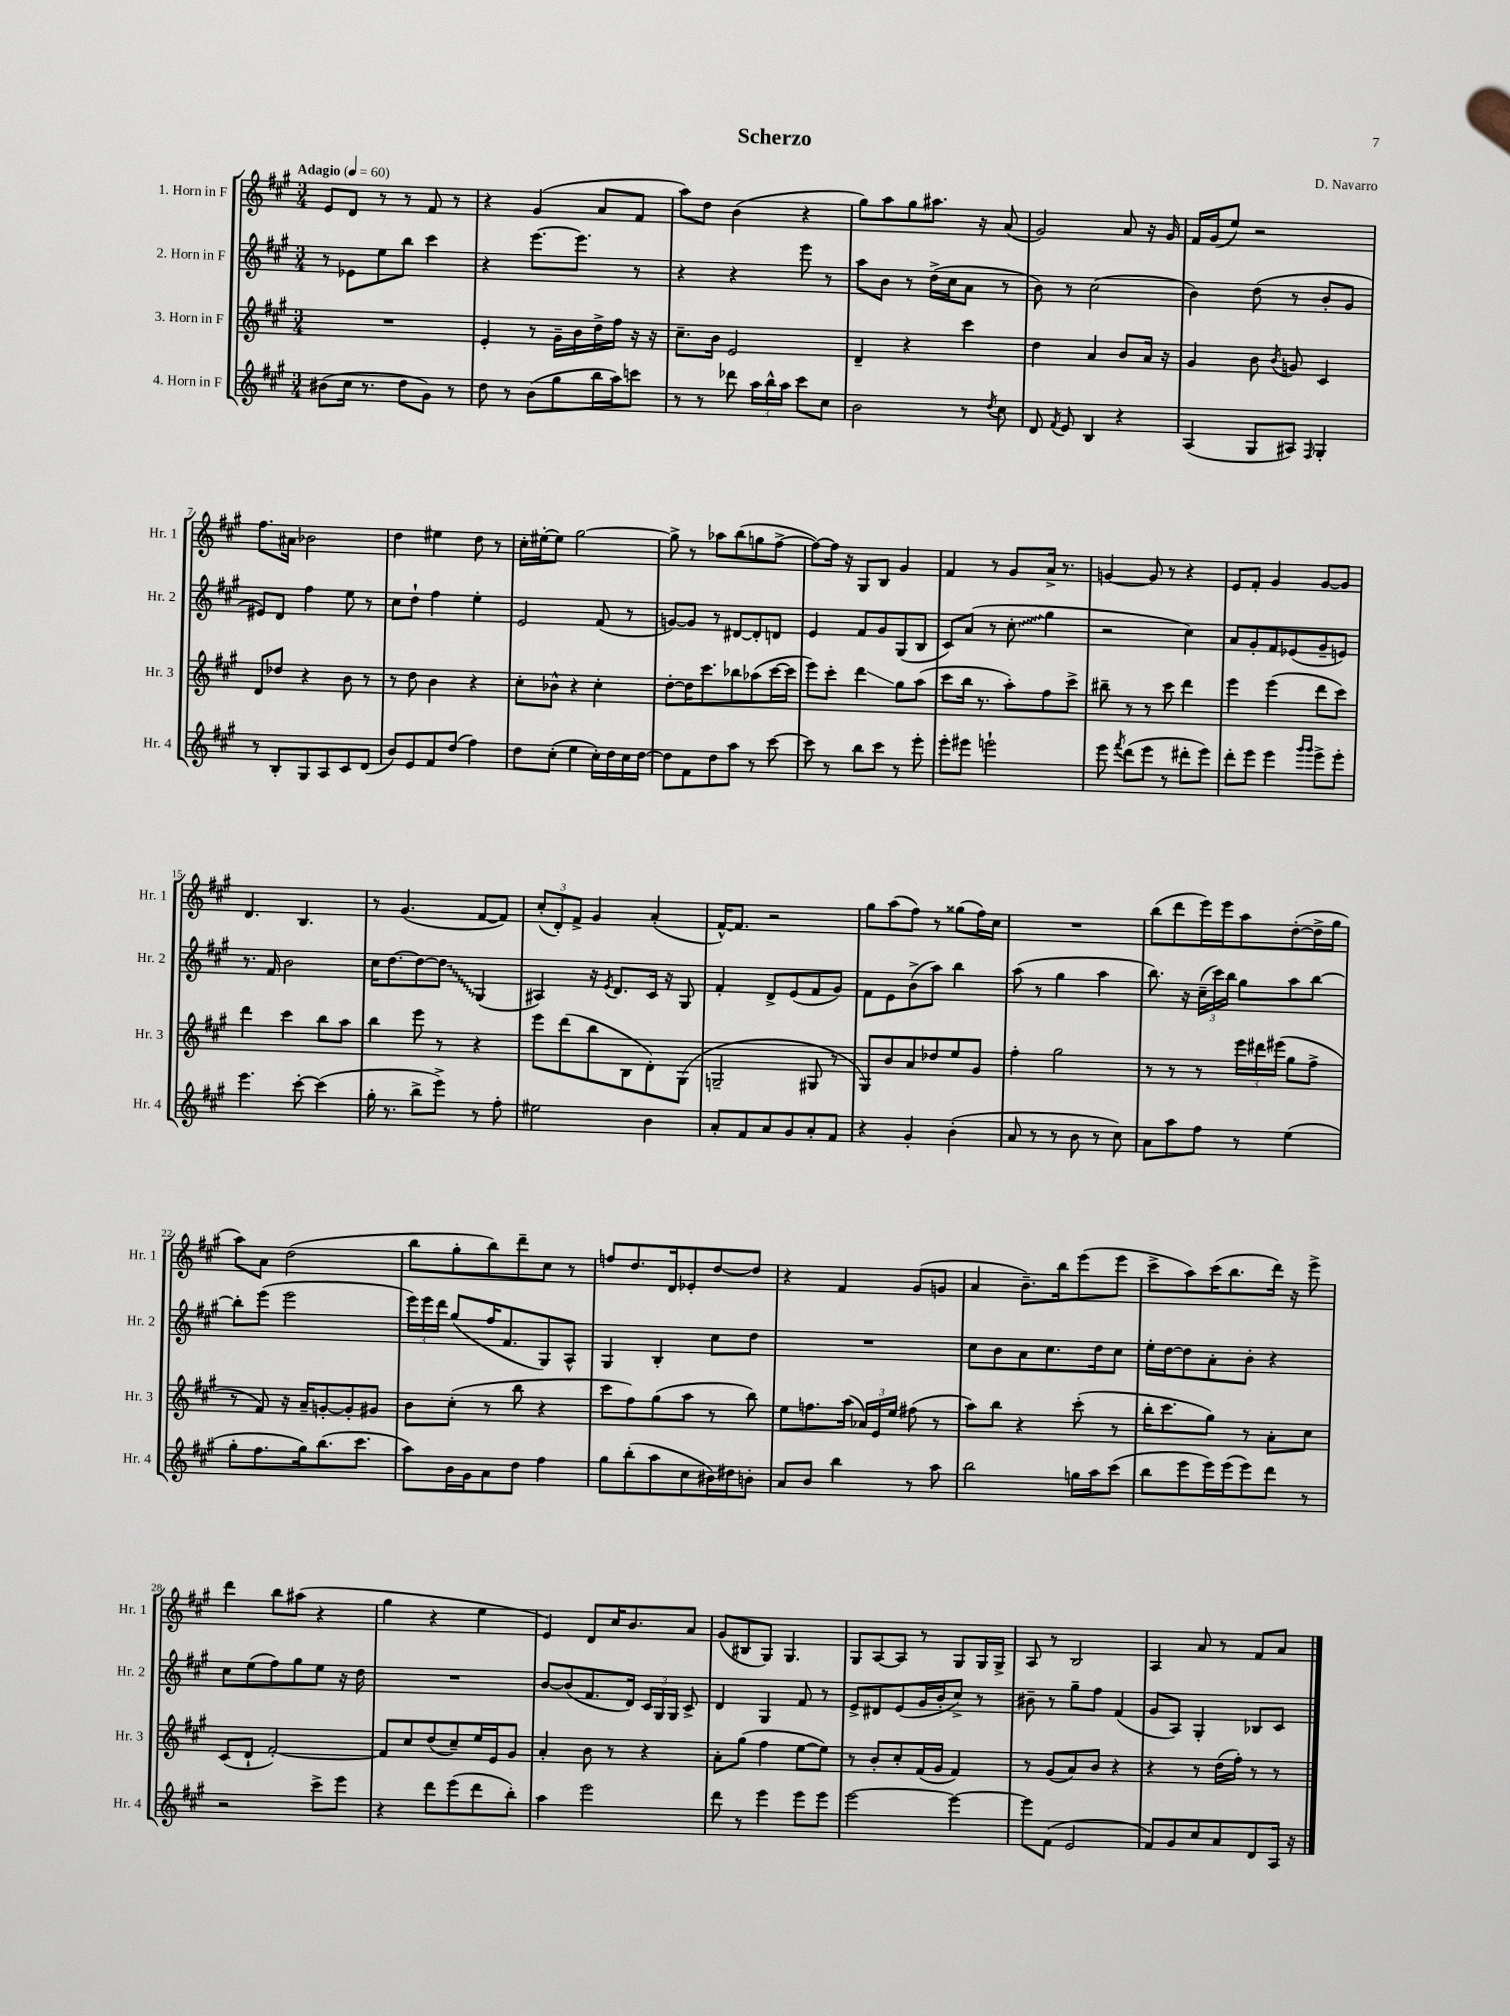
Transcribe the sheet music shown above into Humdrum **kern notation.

**kern	**kern	**kern	**kern
*staff4	*staff3	*staff2	*staff1
*clefG2	*clefG2	*clefG2	*clefG2
*k[f#c#g#]	*k[f#c#g#]	*k[f#c#g#]	*k[f#c#g#]
*M3/4	*M3/4	*M3/4	*M3/4
*MM60	*MM60	*MM60	*MM60
(8b#	2.r	8r	8e
16cc#	.	8e-	8d
8.r	.	.	.
.	.	8ee	8r
8dd	.	8bb	8r
8g#)	.	4ccc#	8f#
8r	.	.	8r
=	=	=	=
8dd	4e'	4r	4r
8r	.	.	.
(8b	8r	[8.eee	(4g#
8gg#	16g#~	.	.
.	16b	8.eee]	.
16bb	16dd^	.	8a
16aa)	16ff#	.	.
8ccc	16r	8r	8f#
.	16r	.	.
=	=	=	=
8r	8.cc#~	4r	8aa)
8r	.	.	8dd
.	16b	.	.
8ddd-	2e	4r	(4b
24aa	.	.	.
24bb^^	.	.	.
24aa	.	.	.
8ccc#	.	8eee	4r
8cc#	.	8r	.
=	=	=	=
2b	4d~	8aa	8gg#)
.	.	8b	8aa
.	4r	8r	8gg#
.	.	(16dd^	8.aa#
.	.	16cc#	.
8r	4ccc#	8a	.
.	.	.	16r
8qdd	.	.	.
8cc#	.	8r	(8a
=	=	=	=
8d	4dd	8b)	2g#)
8qf#	.	.	.
8e	.	8r	.
4B	4a	(2cc#	.
4r	8b	.	8a
.	16a	.	16r
.	16r	.	16g#
=	=	=	=
(4A	4g#	4b)	16f#
.	.	.	(16g#
.	.	.	8ee)
8G#	8b	(8dd	2r
.	8qb	.	.
8A#)	8g	8r	.
16qqF#	.	.	.
4G#'	4c#	8b'	.
.	.	8g#	.
=	=	=	=
8r	8d	8e#)	8.ff#
8B'	8dd-	8d	.
.	.	.	16a#
8G#	4r	4ff#	2b-
8A	.	.	.
8c#	8b	8ee	.
(8d	8r	8r	.
=	=	=	=
8b)	8r	8cc#	4dd
8e	8dd	8dd`	.
8f#	4b	4ff#	4ee#
(8dd	.	.	.
4ff#)	4r	4ee'	8dd
.	.	.	8r
=	=	=	=
8dd	8cc#'	2e	16cc#'
.	.	.	[16ee#'
(8cc#'	8b-^^	.	8ee#]
4ee	4r	.	[2gg#
16cc#')	4cc#'	(8f#	.
16dd	.	.	.
16cc#	.	8r	.
[16dd	.	.	.
=	=	=	=
8dd]	[8dd'	[8g)	8gg#^]
8f#	16dd]	8g]	8r
.	8.ccc#	.	.
8dd	.	8r	8aa-
8aa	8bb-	[8d#	(8bb
8r	(8aa-	8d#']	8gg
[8ccc#	[16ccc#	8d	[8ff#^
.	16ccc#]	.	.
=	=	=	=
8ccc#]	8eee)	4e	8ff#_)
8r	8ccc#'	.	16ff#]
.	.	.	16r
8bb	4ddd	8f#	8G#
8ccc#	.	8g#	8B
8r	8gg#	(8G#	4g#
8eee'	(8aa	8B	.
=	=	=	=
8eee'	8ccc#	8c#)	4f#
8eee#	16bb	(8a	.
.	8.r	.	.
2eee`	.	8r	8r
.	8aa')	8cc#'	8g#
.	8ff#	4gg#	16a^
.	.	.	8.r
.	8ccc#^	.	.
=	=	=	=
8eee	8bb#~	2r	[4g
8qfff#	.	.	.
(8ddd	8r	.	.
8eee	8r	.	8g]
8r	8ccc#	.	8r
8ddd#'	4ddd	4cc#)	4r
8eee)	.	.	.
=	=	=	=
8ddd'	4eee	8a	8e
8eee	.	8g#'	8f#'
4eee	(4eee	8f#	4g#
.	.	(8e-	.
16qqggg#	.	.	.
16qqggg#	.	.	.
8eee^	8ddd	8g#~	[8g#
8eee'	8ccc#)	8e)	8g#]
=	=	=	=
4.eee	4ddd	8.r	4.d
.	.	16f#	.
.	4ccc#	2b	.
[8ccc#'	.	.	4.B
(4ccc#]	8bb	.	.
.	8aa	.	.
=	=	=	=
16gg#'	4bb	16cc#	8r
8.r	.	[8.dd	.
.	.	.	(4.g#
8bb^	8eee	8dd_	.
8eee^)	8r	8dd]	.
8r	4r	(4G#	[8f#
8ff#'	.	.	8f#])
=	=	=	=
2ee#	8eee	4A#)	(12cc#'
.	.	.	12d')
.	(8ddd	.	.
.	.	.	12f#^
.	8bb	16r	4g#
.	.	8qe	.
.	.	8.d	.
.	8B	.	.
4b	8d')	16c#	(4a'
.	.	16r	.
.	(8G#	8G#	.
=	=	=	=
8a'	2G~	4f#'	[16f#^^)
.	.	.	8.f#]
8f#	.	.	.
8a	.	8d^	2r
8g#	.	(8e	.
8a'	8G#	8f#	.
8f#	8r	8g#)	.
=	=	=	=
4r	8G#)	8f#	8gg#
.	8b	8e	(8aa
4g#'	8a	(8b^	8ff#)
.	8dd-	8aa)	8r
(4b'	8ee	4bb	(8gg##
.	8g#	.	16ff#)
.	.	.	16cc#
=	=	=	=
8a	4ff#'	(8aa	2.r
8r	.	8r	.
8r	2gg#	4gg#	.
8b	.	.	.
8r	.	4aa	.
8cc#)	.	.	.
=	=	=	=
8a	8r	8.bb)	(8bb
8aa	8r	.	8ddd
.	.	16r	.
8ff#	8r	(24cc#~	16eee)
.	.	24ccc#)	.
.	.	.	16eee
.	.	24bb	.
8r	24eee	8gg#	8aa
.	24ddd#	.	.
.	(24eee#	.	.
(4ee	8gg#	8aa	([8dd'
.	8ff#^	[8bb	16dd^]
.	.	.	16gg#
=	=	=	=
8gg#'	8r	8bb']	8aa)
8.ff#	8f#)	(8eee	8a
.	16r	2eee	(2dd
16gg#)	16a~	.	.
(8.bb	[8g'	.	.
.	8g']	.	.
8.ccc#	.	.	.
.	8g#	.	.
=	=	=	=
8aa)	8b	24eee)	8bb
.	.	24eee	.
.	.	24ddd	.
16b	(8cc#'	(8gg#	8gg#'
16g#	.	.	.
8a	8r	16ff#	8bb)
.	.	8.f#	.
8dd	8bb	.	8ddd~
4ff#	4r	8G#)	8cc#
.	.	8A^^	8r
=	=	=	=
8gg#	8ccc#	4G#	8ff
(8bb'	8ff#)	.	8.dd
8aa	(8gg#	4B'	.
.	.	.	16d
8cc#	8aa	.	8e-'
16b#)	8r	8cc#	[8dd
16dd#	.	.	.
8b'	8bb)	8dd	8dd]
=	=	=	=
8a	8ee	2.r	4r
8b	8.ff	.	.
4bb	.	.	4f#
.	(16aa	.	.
.	24a-)	.	.
.	24e	.	.
.	24ee	.	.
8r	(8ff#	.	(8g#
8aa	8r	.	8g
=	=	=	=
2bb	8aa)	8cc#	4a
.	8bb	8b	.
.	4r	8a	8.b~)
.	.	8.cc#	.
.	.	.	16bb
16gg	(8ccc#'	.	(8eee
16aa	.	16dd	.
(8ccc#	8r	8cc#	8eee
=	=	=	=
8bb	16bb'	16ee'	8ccc#^
.	8.ccc#	[16dd	.
8eee	.	8dd]	8aa)
16eee)	8gg#)	8a'	(16ccc#
(16eee	.	.	8.bb
8eee)	8r	8b'	.
8ddd	8a'	4r	16ddd)
.	.	.	16r
8r	8cc#	.	8eee^
=	=	=	=
2r	(8c#	8cc#	4ddd
.	8d`	(8ee	.
.	[2f#')	8ff#)	8bb
.	.	8gg#	(8aa#
8ccc#^	.	8ee	4r
8eee	.	16r	.
.	.	16dd	.
=	=	=	=
4r	8f#]	2.r	4gg#
.	8cc#	.	.
8ddd	(8dd	.	4r
(8eee	8cc#~)	.	.
8ddd	16ee	.	4ee
.	16e	.	.
8bb')	8g#	.	.
=	=	=	=
4aa	4a'	[8b	4e)
.	.	(8b]	.
2eee	8b	8.f#	8d
.	8r	.	16cc#
.	.	16d)	8.b
.	4r	24c#	.
.	.	24G#	.
.	.	24G#	.
.	.	8c#^	8a
=	=	=	=
8ddd	8a'	4d	(8g#
8r	(8gg#	.	8B#
4eee	4ff#	4G#	8G#)
.	.	.	4.G#
8eee	[8ee	8f#	.
8eee	8ee])	8r	.
=	=	=	=
[2eee	8r	8e^	8G#
.	8b'	8d#	[8A
.	8cc#'	(8e	8A]
.	(16f#	16g#	8r
.	16g#	16b'	.
4eee_	4f#)	8cc#^)	8G#
.	.	8r	16G#
.	.	.	16G#^
=	=	=	=
8eee]	8r	8b#~	8A
(8f#	(8g#	8r	8r
2e	8a)	8gg#~	2B
.	8b	8ff#	.
.	4r	(4f#	.
=	=	=	=
8f#)	4r	8g#	4A
8g#	.	8A)	.
8cc#	8r	4G#'	8a
8a	(16dd	.	8r
.	16ff#')	.	.
8d	8r	8B-	8f#
16A	8r	8c#	8a
16r	.	.	.
==	==	==	==
*-	*-	*-	*-
